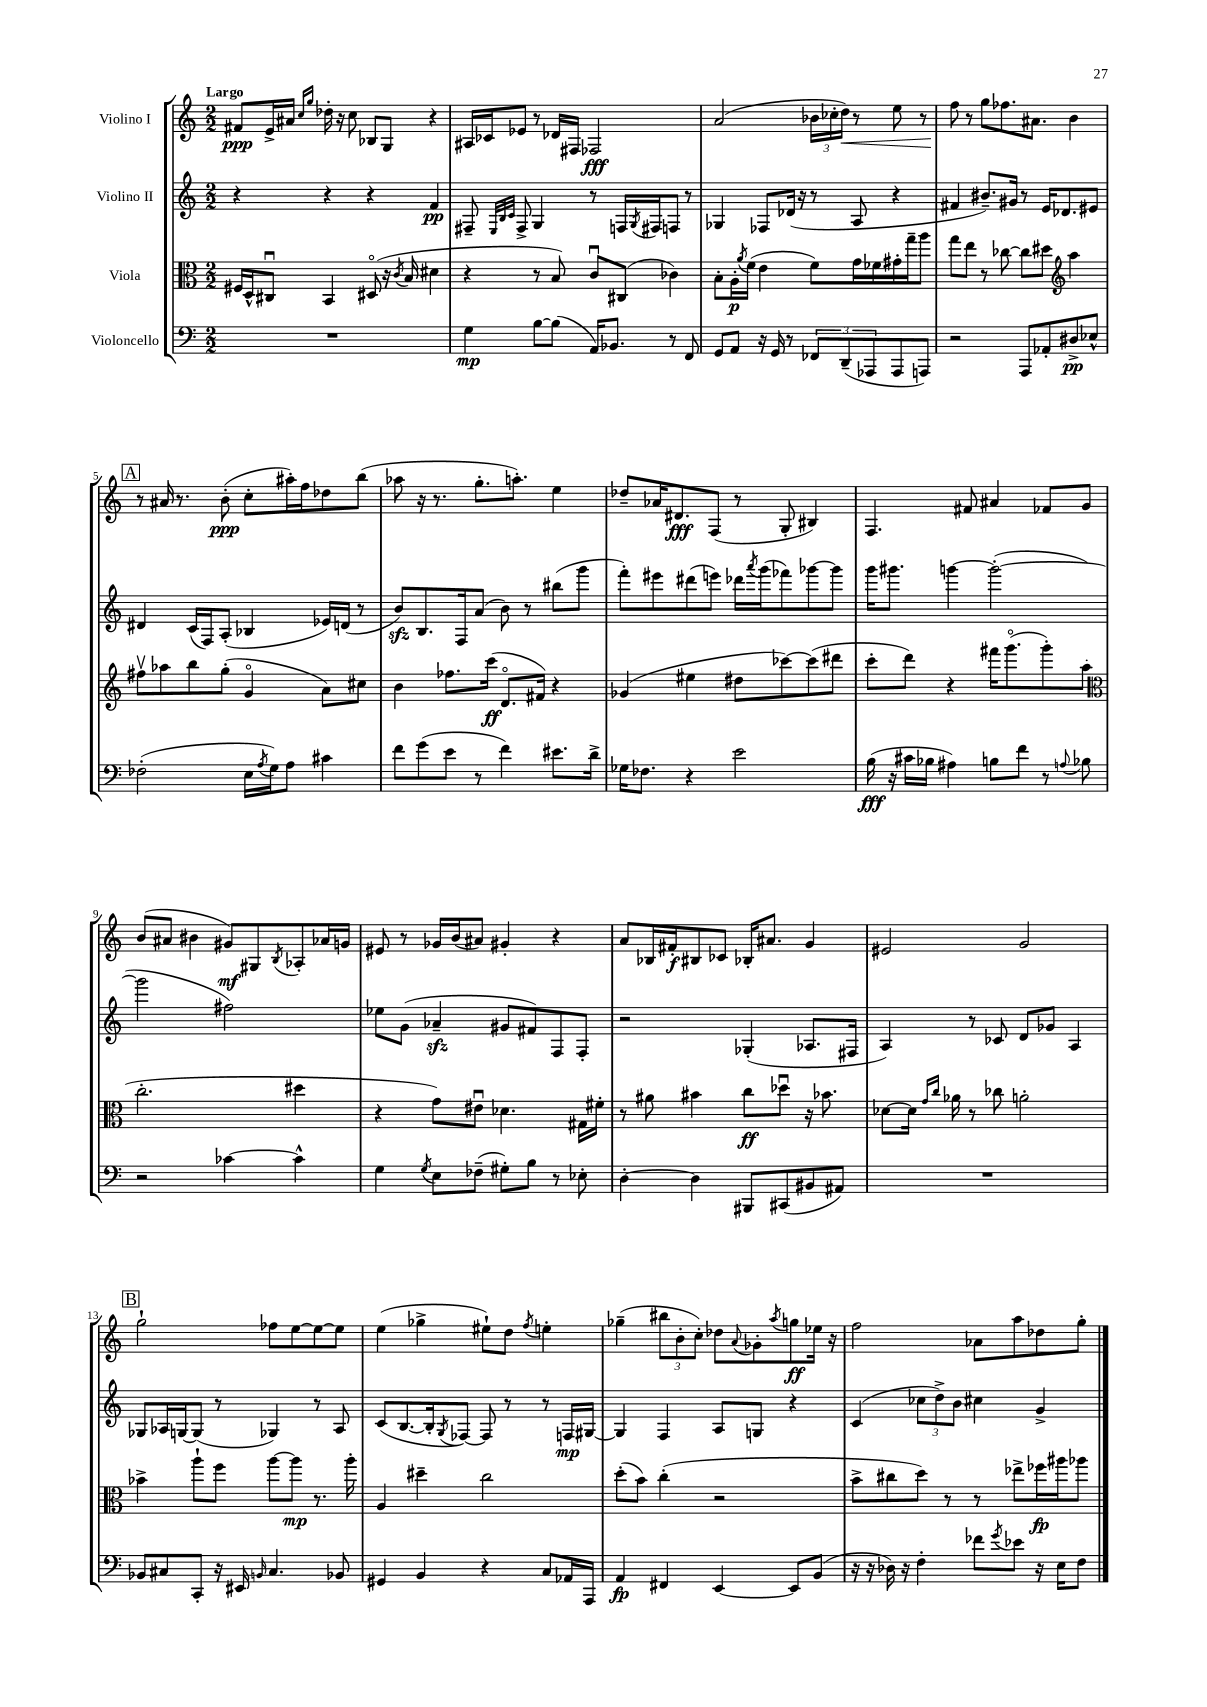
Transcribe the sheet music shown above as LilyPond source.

<<
\new StaffGroup <<
\new Staff = "s0" \with { instrumentName = "Violino I" } {
    \clef treble \key c \major \numericTimeSignature \time 2/2 \tempo "Largo"
    fis'8\ppp e'16-> ais'16 \grace { c''16 g''16 } des''16-. r16 c''8 bes8 g8 r4 |
    ais16 ces'16 ees'8 r8 des'16 fis16 fes2\fff |
    a'2( \tuplet 3/2 { bes'16 ces''16-. d''16\<) } r8 e''8 r8 |
    f''8\! r8 g''8 fes''8. ais'8. b'4 |
    \mark \markup { \box "A" } r8 ais'16 r8. b'8-.\ppp( c''8-. ais''16-.) f''16 des''8 b''8( |
    aes''8 r16 r8. g''8.-. a''8.-.) e''4 |
    des''8-- aes'16 dis'8.\fff f8( r8 g8-. bis4) |
    f4. fis'8 ais'4 fes'8 g'8 |
    b'8( ais'8 bis'4 gis'8\mf) gis8 \acciaccatura { b8 } aes8-. aes'16 g'16 |
    eis'8 r8 ges'16 b'16( ais'8) gis'4-. r4 |
    a'8 bes16 fis'16-.\f bis8 ces'8 bes16-. ais'8. g'4 |
    eis'2 g'2 |
    \mark \markup { \box "B" } g''2-! fes''8 e''8~ e''8~ e''8 |
    e''4( ges''4-> eis''8-!) d''8 \acciaccatura { f''8 } e''4-. |
    ges''4--( \tuplet 3/2 { bis''8 b'8-. c''8-.) } des''8 \appoggiatura { a'8 } ges'8-. \acciaccatura { a''8 } g''8\ff ees''16 r16 |
    f''2 aes'8 a''8 des''8 g''8-. \bar "|." |
}
\new Staff = "s1" \with { instrumentName = "Violino II" } {
    \clef treble \key c \major \numericTimeSignature \time 2/2
    r4 r4 r4 f'4\pp |
    fis8-- \grace { e32 b32 c'32 } fis8-> g4 r8 f16 \acciaccatura { g8 } fis16 f8 r8 |
    ges4 fes8 des'16( r16 r8 a8 r4 |
    fis'4 bis'8.--) gis'16 r8 e'16 des'8. eis'8 |
    \mark \markup { \box "A" } dis'4 c'16( f16) a8-.( bes4 ees'16) d'16( r8 |
    b'8\sfz) b8. f16 a'8( b'8) r8 bis''8( g'''8 |
    f'''8-.) eis'''8 dis'''8( e'''8) des'''16 \acciaccatura { a'''8 } g'''16( fes'''8) ges'''8~ ges'''8 |
    g'''16 gis'''8. g'''4~ g'''2~-.( |
    g'''2 fis''2) |
    ees''8 g'8( aes'4--\sfz gis'8 fis'8) f8 f8-. |
    r2 ges4-.( aes8. fis16 |
    a4) r8 ces'8 d'8 ges'8 a4 |
    \mark \markup { \box "B" } ges8 aes16 g16~ g8( r8 ges4) r8 aes8 |
    c'8( b8.~ b16-. \acciaccatura { g8 } fes8~) fes8 r8 r8 f16\mp gis16~ |
    gis4 f4 a8 g8 r4 |
    c'4( \tuplet 3/2 { ces''8 d''8->) b'8 } cis''4 g'4-> \bar "|." |
}
\new Staff = "s2" \with { instrumentName = "Viola" } {
    \clef alto \key c \major \numericTimeSignature \time 2/2
    fis16 d16-^ cis8\downbow b,4 dis8\flageolet( r16 \acciaccatura { c'8 } b16 dis'4 |
    r4 r8 b8) c'8\downbow cis8( ces'4) |
    b8-. a16-.\p \acciaccatura { a'8 } f'16( e'4 f'8) g'16 fes'16 gis'16-. g''16-- a''8 |
    g''8 e''8 r8 ces''8~ ces''8 dis''8 \clef treble a''4 |
    \mark \markup { \box "A" } fis''8\upbow aes''8 b''8 g''8-.( g'4\flageolet a'8) cis''8 |
    b'4 fes''8. c'''16\ff( d'8.\flageolet fis'16) r4 |
    ges'4( eis''4 dis''8 ces'''8~) ces'''8( dis'''8 |
    c'''8-. d'''8) r4 fis'''16 g'''8.\flageolet( g'''8-.) a''8( |
    \clef alto c''2.-. dis''4 |
    r4 g'8) eis'8\downbow des'4. gis16 fis'16-. |
    r8 ais'8 bis'4 c''8\ff des''8\downbow r16 bes'8. |
    des'8~ des'16 \grace { g'16 c''16 } aes'16 r8 ces''8 a'2-. |
    \mark \markup { \box "B" } bes'4-> a''8-! f''8 a''8~ a''8\mp r8. a''16-. |
    a4 dis''4-- c''2 |
    d''8-.( b'8) c''4-.( r2 |
    b'8-> cis''8 d''8) r8 r8 ees''8-> fes''16\fp ais''16 aes''8 \bar "|." |
}
\new Staff = "s3" \with { instrumentName = "Violoncello" } {
    \clef bass \key c \major \numericTimeSignature \time 2/2
    R1 |
    g4\mp b8~ b8( a,16) bes,8. r8 f,8 |
    g,8 a,8 r16 g,16 r8 \tuplet 3/2 { fes,8 d,8--( aes,,8 } aes,,8 a,,8) |
    r2 a,,8 aes,8-. dis8->\pp ees8-^ |
    \mark \markup { \box "A" } fes2-.( e16 \acciaccatura { a8 } g16) a8 cis'4 |
    f'8 g'8( e'8 r8 f'4) eis'8. d'16-> |
    ges16 fes8. r4 e'2 |
    b16\fff( r16 cis'16 bes16 ais4) b8 f'8 r8 \appoggiatura { a8 } bes8 |
    r2 ces'4~ ces'4-^ |
    g4 \acciaccatura { g8 } e8 fes8--( gis8-.) b8 r8 ees8-. |
    d4~-. d4 bis,,8 cis,8( bis,8 ais,8) |
    R1 |
    \mark \markup { \box "B" } bes,8 cis8 c,8-. r16 eis,16 \grace { b,16 } cis4. bes,8 |
    gis,4 b,4 r4 c8 aes,16 a,,16 |
    a,4\fp fis,4 e,4~ e,8 b,8( |
    r16 r16 des16) r16 f4-. fes'8 \acciaccatura { g'8 } ees'8 r16 e16 f8 \bar "|." |
}
>>
>>
